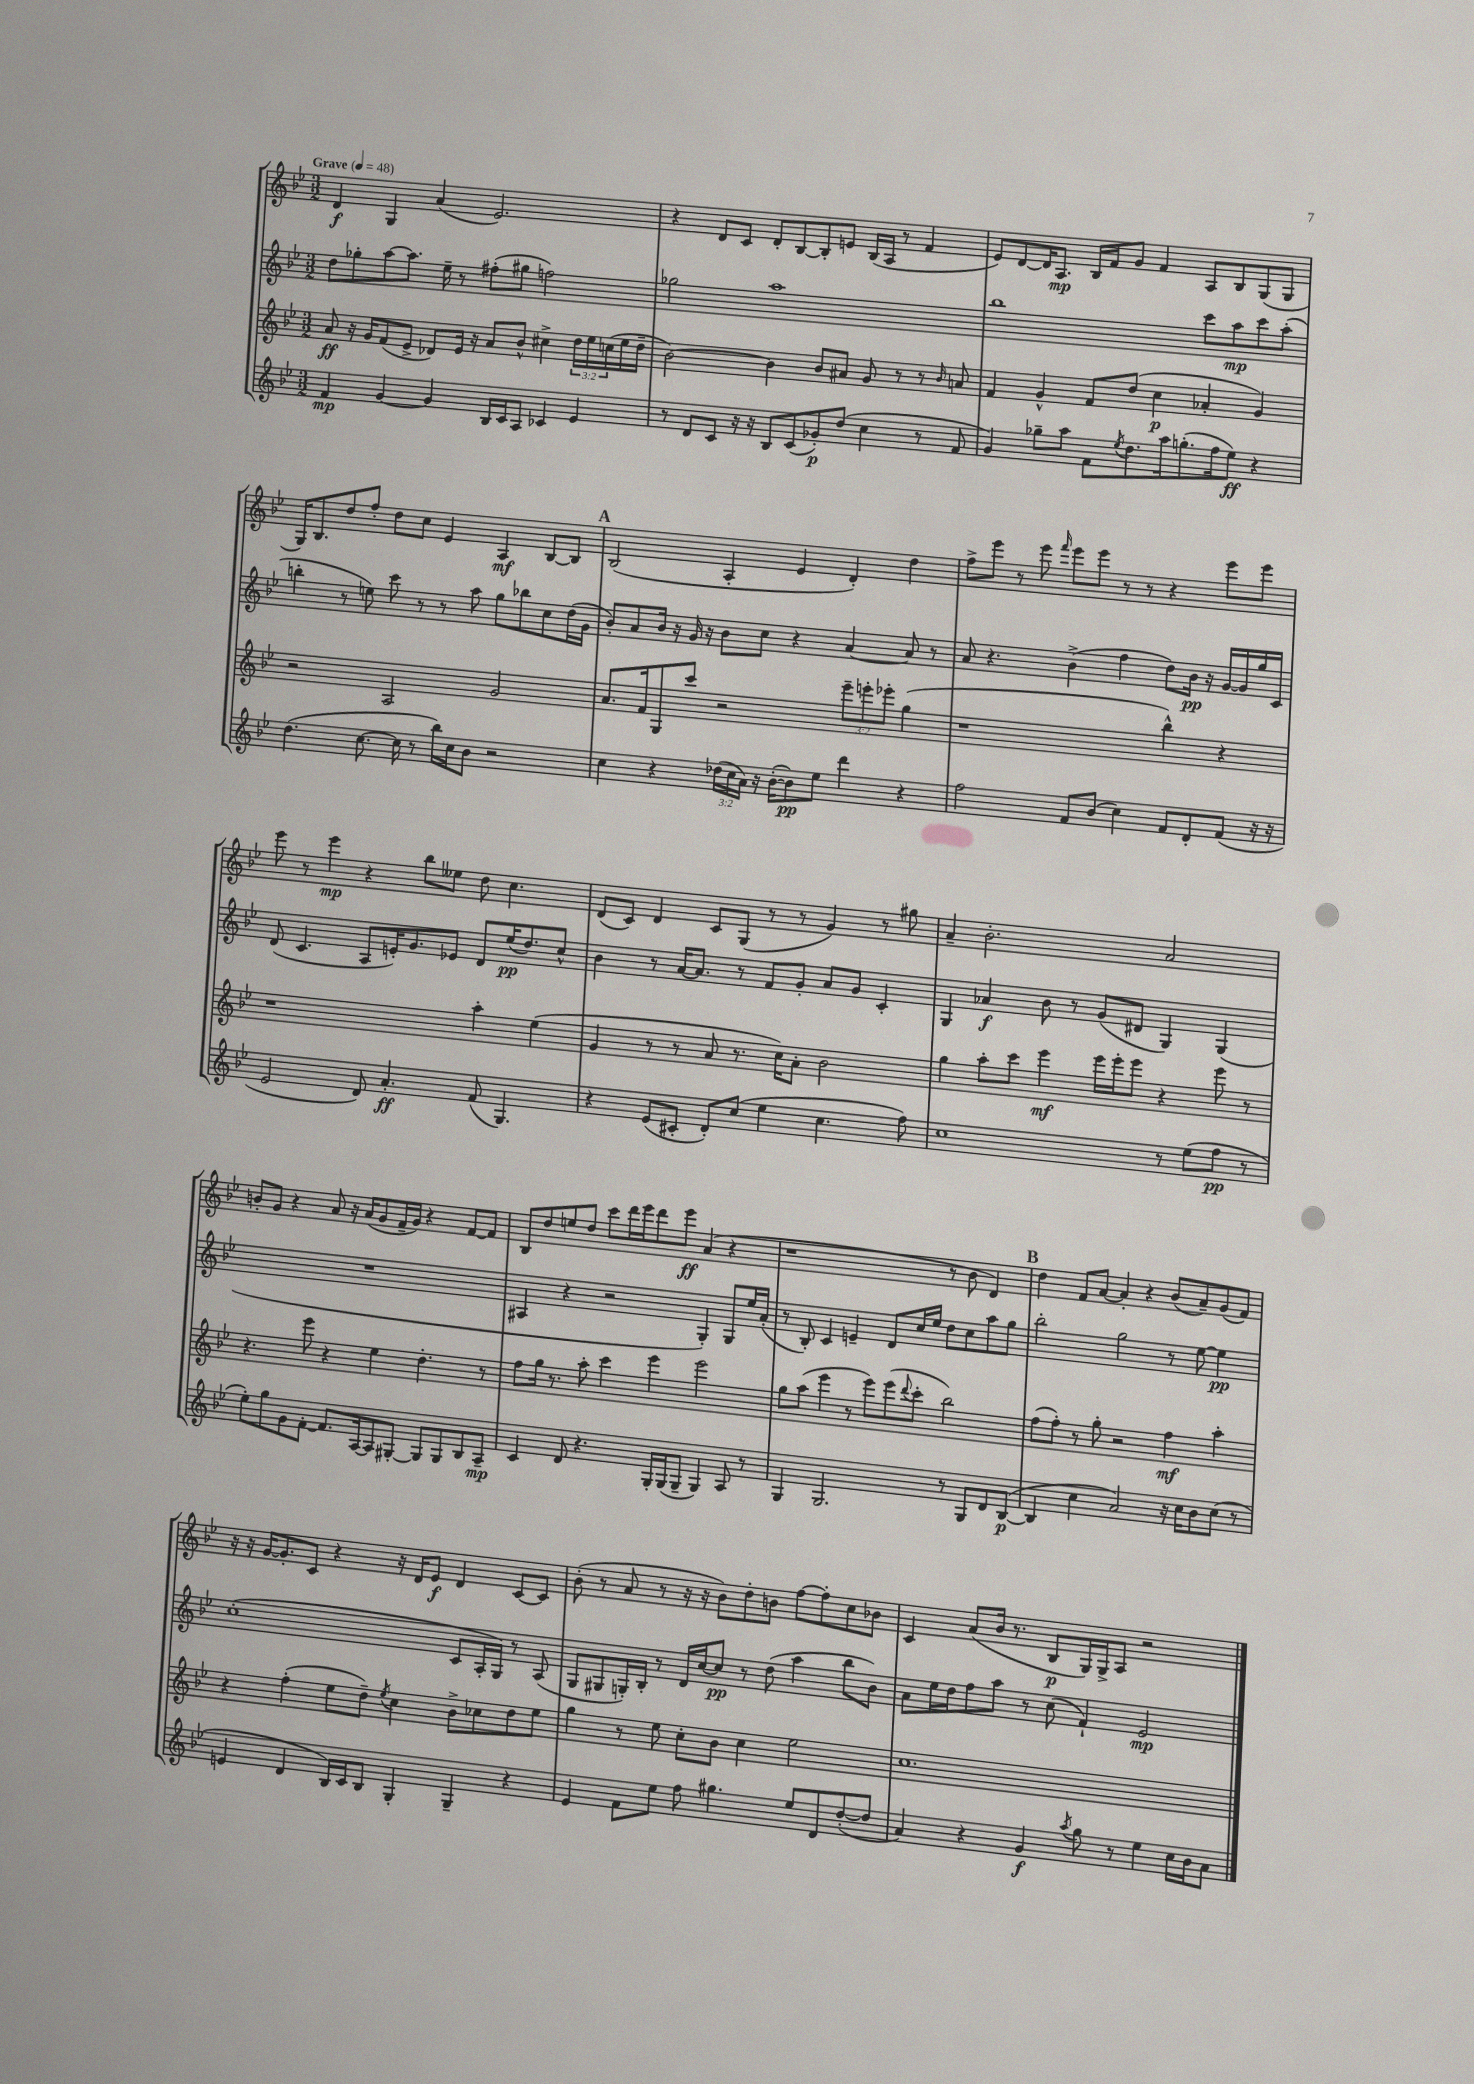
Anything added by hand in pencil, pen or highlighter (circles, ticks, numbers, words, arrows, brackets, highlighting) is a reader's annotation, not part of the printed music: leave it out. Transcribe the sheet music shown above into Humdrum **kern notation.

**kern	**dynam	**kern	**dynam	**kern	**dynam	**kern	**dynam
*part4	*part4	*part3	*part3	*part2	*part2	*part1	*part1
*staff4	*staff4	*staff3	*staff3	*staff2	*staff2	*staff1	*staff1
*clefG2	*	*clefG2	*	*clefG2	*	*clefG2	*
*k[b-e-]	*	*k[b-e-]	*	*k[b-e-]	*	*k[b-e-]	*
*M3/2	*	*M3/2	*	*M3/2	*	*M3/2	*
*MM48	*	*MM48	*	*MM48	*	*MM48	*
=1	=1	=1	=1	=1	=1	=1	=1
!	!	!	!	!	!	!LO:TX:a:B:t=Grave	!
4f/	mp	8a/	ff	8dd\L	.	4d/	f
.	.	16r	.	8gg-X'\	.	.	.
.	.	16g/KL	.	.	.	.	.
[4g/	.	(8f/	.	[8aa\	.	4G/	.
.	.	8e-^/J	.	8.aa\J]	.	.	.
4g/]	.	8d-X/L)	.	.	.	(4a/	.
.	.	.	.	16ee-~\	.	.	.
.	.	16e-/Jk	.	8r	.	.	.
.	.	16r	.	.	.	.	.
16B-/LL	.	8a/L	.	(8ff#X'\L	.	2.e-/)	.
16c/J	.	.	.	.	.	.	.
8A/J	.	8b-^^/J	.	8gg#X\J	.	.	.
4c-X/	.	4cc#X^\	.	2ffn\)	.	.	.
4e-/	.	24dd\LL	.	.	.	.	.
.	.	24ee-\	.	.	.	.	.
.	.	(24ccn\	.	.	.	.	.
.	.	16ee-\	.	.	.	.	.
.	.	16dd~\JJ	.	.	.	.	.
=2	=2	=2	=2	=2	=2	=2	=2
8r	.	[2b-\)	.	2gg-X\	.	4r	.
8d/L	.	.	.	.	.	.	.
8c/J	.	.	.	.	.	8d/L	.
16r	.	.	.	.	.	8c/J	.
16r	.	.	.	.	.	.	.
8B-/L	.	4b-\]	.	1aa	.	8d'/L	.
(8c/	.	.	.	.	.	[8B-/	.
8g-X'/)	p	8b-/L	.	.	.	8B-'/]	.
(8dd/J	.	8a#X/J	.	.	.	8en/J	.
4cc\	.	8g/	.	.	.	(16B-/LL	.
.	.	.	.	.	.	16A/JJ	.
.	.	8r	.	.	.	8r	.
8r	.	8r	.	.	.	4f/	.
.	.	16qqb-/	.	.	.	.	.
8f/	.	8an/	.	.	.	.	.
=3	=3	=3	=3	=3	=3	=3	=3
4g/)	.	4f/	.	1bb-	.	8e-/L)	.
.	.	.	.	.	.	[8d/	.
8gg-X~\L	.	4g^^/	.	.	.	16d/K]	.
.	.	.	.	.	.	8.A/J	mp
8aa\J	.	.	.	.	.	.	.
8f\L	.	8f/L	.	.	.	16B-/LL	.
.	.	.	.	.	.	16f/J	.
8qee-/	.	.	.	.	.	.	.
8.dd\	.	(8dd/J	.	.	.	8g/J	.
.	.	4cc\	p	.	.	4f/	.
16aa\k	.	.	.	.	.	.	.
(8.ggn'\	.	.	.	.	.	.	.
.	.	4a-X'/	.	8ccc\L	.	8A/L	.
16ff\k	.	.	.	.	.	.	.
8ee-\J)	ff	.	.	8aa\	mp	8B-/	.
4r	.	4g/)	.	8ccc\	.	(8G/	.
.	.	.	.	(8aa'\J	.	8G/J	.
!!LO:LB:g=z
=4	=4	=4	=4	=4	=4	=4	=4
(4.dd\	.	2r	.	4bbn'\	.	16G/KL)	.
.	.	.	.	.	.	8.B-/	.
.	.	.	.	8r	.	8dd/	.
[8.cc\	.	.	.	8een\)	.	8ff'/J	.
.	.	2A/	.	8ccc\	.	8dd\L	.
16cc\]	.	.	.	.	.	.	.
8r	.	.	.	8r	.	8cc\J	.
16bb-\LL)	.	.	.	8r	.	4e-/	.
16cc\J	.	.	.	.	.	.	.
8b-\J	.	.	.	8aa\	.	.	.
2r	.	2g/	.	8gg\L	.	4A/	mf
.	.	.	.	8bb-X\	.	.	.
.	.	.	.	8cc\	.	[8B-/L	.
.	.	.	.	(16dd\L	.	8B-/J]	.
.	.	.	.	16g\JJ	.	.	.
!!LO:REH:place=s1:t=A
=5	=5	=5	=5	=5	=5	=5	=5
4cc\	.	8.a/L	.	8b-'/L)	.	(2B-/	.
.	.	.	.	8a/	.	.	.
.	.	16f/k	.	.	.	.	.
4r	.	8G/	.	16b-/Jk	.	.	.
.	.	.	.	16r	.	.	.
.	.	8ccc/J	.	16g/	.	.	.
.	.	.	.	16r	.	.	.
(24dd-X\LL	.	2r	.	8b-\L	.	4A'/	.
24cc\	.	.	.	.	.	.	.
24a\JJ)	.	.	.	.	.	.	.
16r	.	.	.	8cc\J	.	.	.
([16b-'\KL	.	.	.	.	.	.	.
8b-\])	pp	.	.	4r	.	4e-/	.
8ee-\J	.	.	.	.	.	.	.
4ddd\	.	12eee-~\L	.	[4a/	.	4d'/)	.
.	.	12eeen'\	.	.	.	.	.
.	.	12eee-X'\J	.	.	.	.	.
4r	.	(4gg\	.	8a/]	.	4dd\	.
.	.	.	.	8r	.	.	.
=6	=6	=6	=6	=6	=6	=6	=6
2ff\	.	1r	.	8a/	.	8ff^\L	.
.	.	.	.	4.r	.	8eee-\J	.
.	.	.	.	.	.	8r	.
.	.	.	.	.	.	8eee-\	.
.	.	.	.	.	.	16qqfff/	.
8f/L	.	.	.	(4b-^\	.	8eee-\L	.
(8b-/J	.	.	.	.	.	8eee-\J	.
4cc\)	.	.	.	4ff\	.	8r	.
.	.	.	.	.	.	8r	.
8f/L	.	4bb-^^\)	.	8dd\L)	.	4r	.
8d'/	.	.	.	16b-\Jk	pp	.	.
.	.	.	.	16r	.	.	.
(8f/J	.	4r	.	[16g/LL	.	8eee-\L	.
.	.	.	.	16g/]	.	.	.
16r	.	.	.	16gg/	.	8eee-\J	.
16r	.	.	.	16c/JJ	.	.	.
!!LO:LB:g=z
=7	=7	=7	=7	=7	=7	=7	=7
2e-/	.	1r	.	(8d/	.	8eee-\	.
.	.	.	.	4.c/	.	8r	.
.	.	.	.	.	.	4eee-\	mp
8d/)	.	.	.	8A/L	.	4r	.
4.a'/	ff	.	.	16en'/K)	.	.	.
.	.	.	.	8.g/	.	.	.
.	.	.	.	.	.	8bb-\L	.
.	.	.	.	8e-X/J	.	8ee--X\J	.
(8f/	.	4aa'\	.	8d/L	.	8dd\	.
4.G/)	.	.	.	(16ee-/K	pp	4.cc\	.
.	.	.	.	8.dd/)	.	.	.
.	.	(4ee-\	.	.	.	.	.
.	.	.	.	8cc^^/J	.	.	.
=8	=8	=8	=8	=8	=8	=8	=8
4r	.	4g/	.	4b-\	.	(8d/L	.
.	.	.	.	.	.	8c/J)	.
(8e-/L	.	8r	.	8r	.	4d/	.
8c#X'/J	.	8r	.	[16a/KL	.	.	.
.	.	.	.	8.a/J]	.	.	.
8d'/L)	.	8a/	.	.	.	8c/L	.
(8cc/J	.	8.r	.	8r	.	(8G/J	.
4ee-\	.	.	.	8f/L	.	8r	.
.	.	16cc\KL)	.	.	.	.	.
.	.	8a'\J	.	8g'/J	.	8r	.
4.cc\	.	2b-\	.	8a/L	.	4g/)	.
.	.	.	.	8g/J	.	.	.
.	.	.	.	4c'/	.	8r	.
8ff\)	.	.	.	.	.	8gg#X\	.
=9	=9	=9	=9	=9	=9	=9	=9
1cc	.	4gg\	.	4G/	.	4a~/	.
.	.	8aa'\L	.	4a-X/	f	2.b-'\	.
.	.	8ccc\J	.	.	.	.	.
.	.	4eee-\	mf	8b-\	.	.	.
.	.	.	.	8r	.	.	.
.	.	16eee-\LL	.	(8g/L	.	.	.
.	.	16eee-'\J	.	.	.	.	.
.	.	8eee-\J	.	8d#X/J	.	.	.
8r	.	4r	.	4G/)	.	2a/	.
(8ee-\L	.	.	.	.	.	.	.
8ff\J	pp	8eee-\	.	(4G/	.	.	.
8r	.	8r	.	.	.	.	.
!!LO:LB:g=z
=10	=10	=10	=10	=10	=10	=10	=10
8ee-'\L)	.	4.r	.	1.r	.	8bn'/L	.
8gg\	.	.	.	.	.	8g/J	.
8g\	.	.	.	.	.	4r	.
[8f'\J	.	8eee-\	.	.	.	.	.
8.f/L]	.	4r	.	.	.	8a/	.
.	.	.	.	.	.	16r	.
[16A/k	.	.	.	.	.	(16a/KL	.
8A/]	.	4ee-\	.	.	.	8g/	.
[8G#X'/J	.	.	.	.	.	16f~/L	.
.	.	.	.	.	.	16g/JJ)	.
8G#/L]	.	4.dd'\	.	.	.	4r	.
8G#/	.	.	.	.	.	.	.
8B-/	.	.	.	.	.	[8f/L	.
8A~/J	mp	8r	.	.	.	8f/J]	.
=11	=11	=11	=11	=11	=11	=11	=11
4c/	.	8ff\L	.	4A#X/	.	8B-/L	.
.	.	16gg\Jk	.	.	.	8dd/	.
.	.	8.r	.	.	.	.	.
8d/	.	.	.	4r	.	8een/	.
4.r	.	8aa'\	.	.	.	8dd/J	.
.	.	4ccc\	.	2r	.	8ccc\L	.
.	.	.	.	.	.	16ddd\L	.
.	.	.	.	.	.	16eee-\J	.
16G'/LL	.	4eee-\	.	.	.	8ddd\	.
(16G/J	.	.	.	.	.	.	.
8G~/J	.	.	.	.	.	8eee-\J	ff
4G/)	.	2eee-\	.	4G'/)	.	(4a/	.
8A/	.	.	.	8G/L	.	4r	.
8r	.	.	.	16ee-/L	.	.	.
.	.	.	.	(16a'/JJ	.	.	.
=12	=12	=12	=12	=12	=12	=12	=12
4G/	.	8gg\L	.	8r	.	1r	.
.	.	(8aa\J	.	8B-'/)	.	.	.
2.G/	.	4eee-\	.	4c/	.	.	.
.	.	8r	.	4en~/	.	.	.
.	.	8eee-\L)	.	.	.	.	.
.	.	(8eee-\	.	8d/L	.	.	.
.	.	8qqddd/	.	.	.	.	.
.	.	8ccc'\J	.	16cc/L	.	.	.
.	.	.	.	16ee-/JJ	.	.	.
8r	.	2bb-\)	.	8dd\L	.	8r	.
8G/L	.	.	.	8cc\	.	8b-\	.
8d/	.	.	.	8aa\	.	4d/)	.
([8B-/J	p	.	.	8gg\J	.	.	.
!!LO:REH:place=s1:t=B
=13	=13	=13	=13	=13	=13	=13	=13
4B-/]	.	(8ff\L	.	2bb-'\	.	4dd\	.
.	.	8ff'\J)	.	.	.	.	.
4cc\	.	8r	.	.	.	8f/L	.
.	.	8gg'\	.	.	.	[8a/J	.
2a/)	.	2r	.	2gg\	.	4a'/]	.
.	.	.	.	.	.	4r	.
16r	.	4ff\	mf	8r	.	(8b-/L	.
16cc\KL	.	.	.	.	.	.	.
8b-\	.	.	.	[8ee-\	.	8a~/)	.
(8cc\J	.	4aa'\	.	4ee-\]	pp	(8g/	.
8r	.	.	.	.	.	8f/J)	.
!!LO:LB:g=z
=14	=14	=14	=14	=14	=14	=14	=14
4en/	.	4r	.	(1cc'	.	16r	.
.	.	.	.	.	.	16r	.
.	.	.	.	.	.	[16g/KL	.
.	.	.	.	.	.	8.g'/]	.
4d/	.	(4ff'\	.	.	.	.	.
.	.	.	.	.	.	8c/J	.
16B-/LL)	.	8ee-\L	.	.	.	4r	.
16c/J	.	.	.	.	.	.	.
8B-/J	.	8dd~\J)	.	.	.	.	.
.	.	8qee-/	.	.	.	.	.
4G'/	.	4cc\	.	.	.	16r	.
.	.	.	.	.	.	16d/KL	.
.	.	.	.	.	.	8e-/J	f
4G~/	.	8b-^\L	.	8c/L	.	4d/	.
.	.	8cc-X\	.	16A'/L	.	.	.
.	.	.	.	16G/JJ)	.	.	.
4r	.	8dd\	.	8r	.	[8c/L	.
.	.	8ee-\J	.	(8A/	.	8c/J]	.
=15	=15	=15	=15	=15	=15	=15	=15
4e-/	.	4gg\	.	8G/L	.	(8b-'\	.
.	.	.	.	8G#X/	.	8r	.
8f\L	.	8r	.	16Gn'/L)	.	8a/	.
.	.	.	.	16B-'/JJ	.	.	.
8ee-\J	.	8ee-\	.	8r	.	8r	.
8ff\	.	8cc'\L	.	16d/LL	.	16r	.
.	.	.	.	[16cc/J	.	16r	.
4.gg#X\	.	8b-\J	.	8cc/J]	pp	8b-\L)	.
.	.	4cc\	.	8r	.	8dd'\	.
.	.	.	.	(8dd\	.	8bn\J	.
8ee-/L	.	2ee-\	.	4aa\	.	[8ff\L	.
8d/	.	.	.	.	.	8ff'\]	.
([8dd'/	.	.	.	8bb-\L	.	8cc\	.
8dd/J]	.	.	.	8b-\J)	.	8b-X\J	.
=16	=16	=16	=16	=16	=16	=16	=16
4a/)	.	1.cc	.	8a\L	.	4c/	.
.	.	.	.	16ee-\L	.	.	.
.	.	.	.	16dd\J	.	.	.
4r	.	.	.	8ff\	.	(8a/L	.
.	.	.	.	8aa\J	.	16b-/Jk	.
.	.	.	.	.	.	8.r	.
4g/	f	.	.	8r	.	.	.
.	.	.	.	(8cc\	.	8B-/L	p
8qaa/	.	.	.	.	.	.	.
8gg\	.	.	.	4f`/)	.	16G/L)	.
.	.	.	.	.	.	16G^/J	.
8r	.	.	.	.	.	8A/J	.
4ee-\	.	.	.	2e-/	mp	2r	.
16cc\LL	.	.	.	.	.	.	.
16b-\J	.	.	.	.	.	.	.
8a\J	.	.	.	.	.	.	.
==	==	==	==	==	==	==	==
*-	*-	*-	*-	*-	*-	*-	*-
